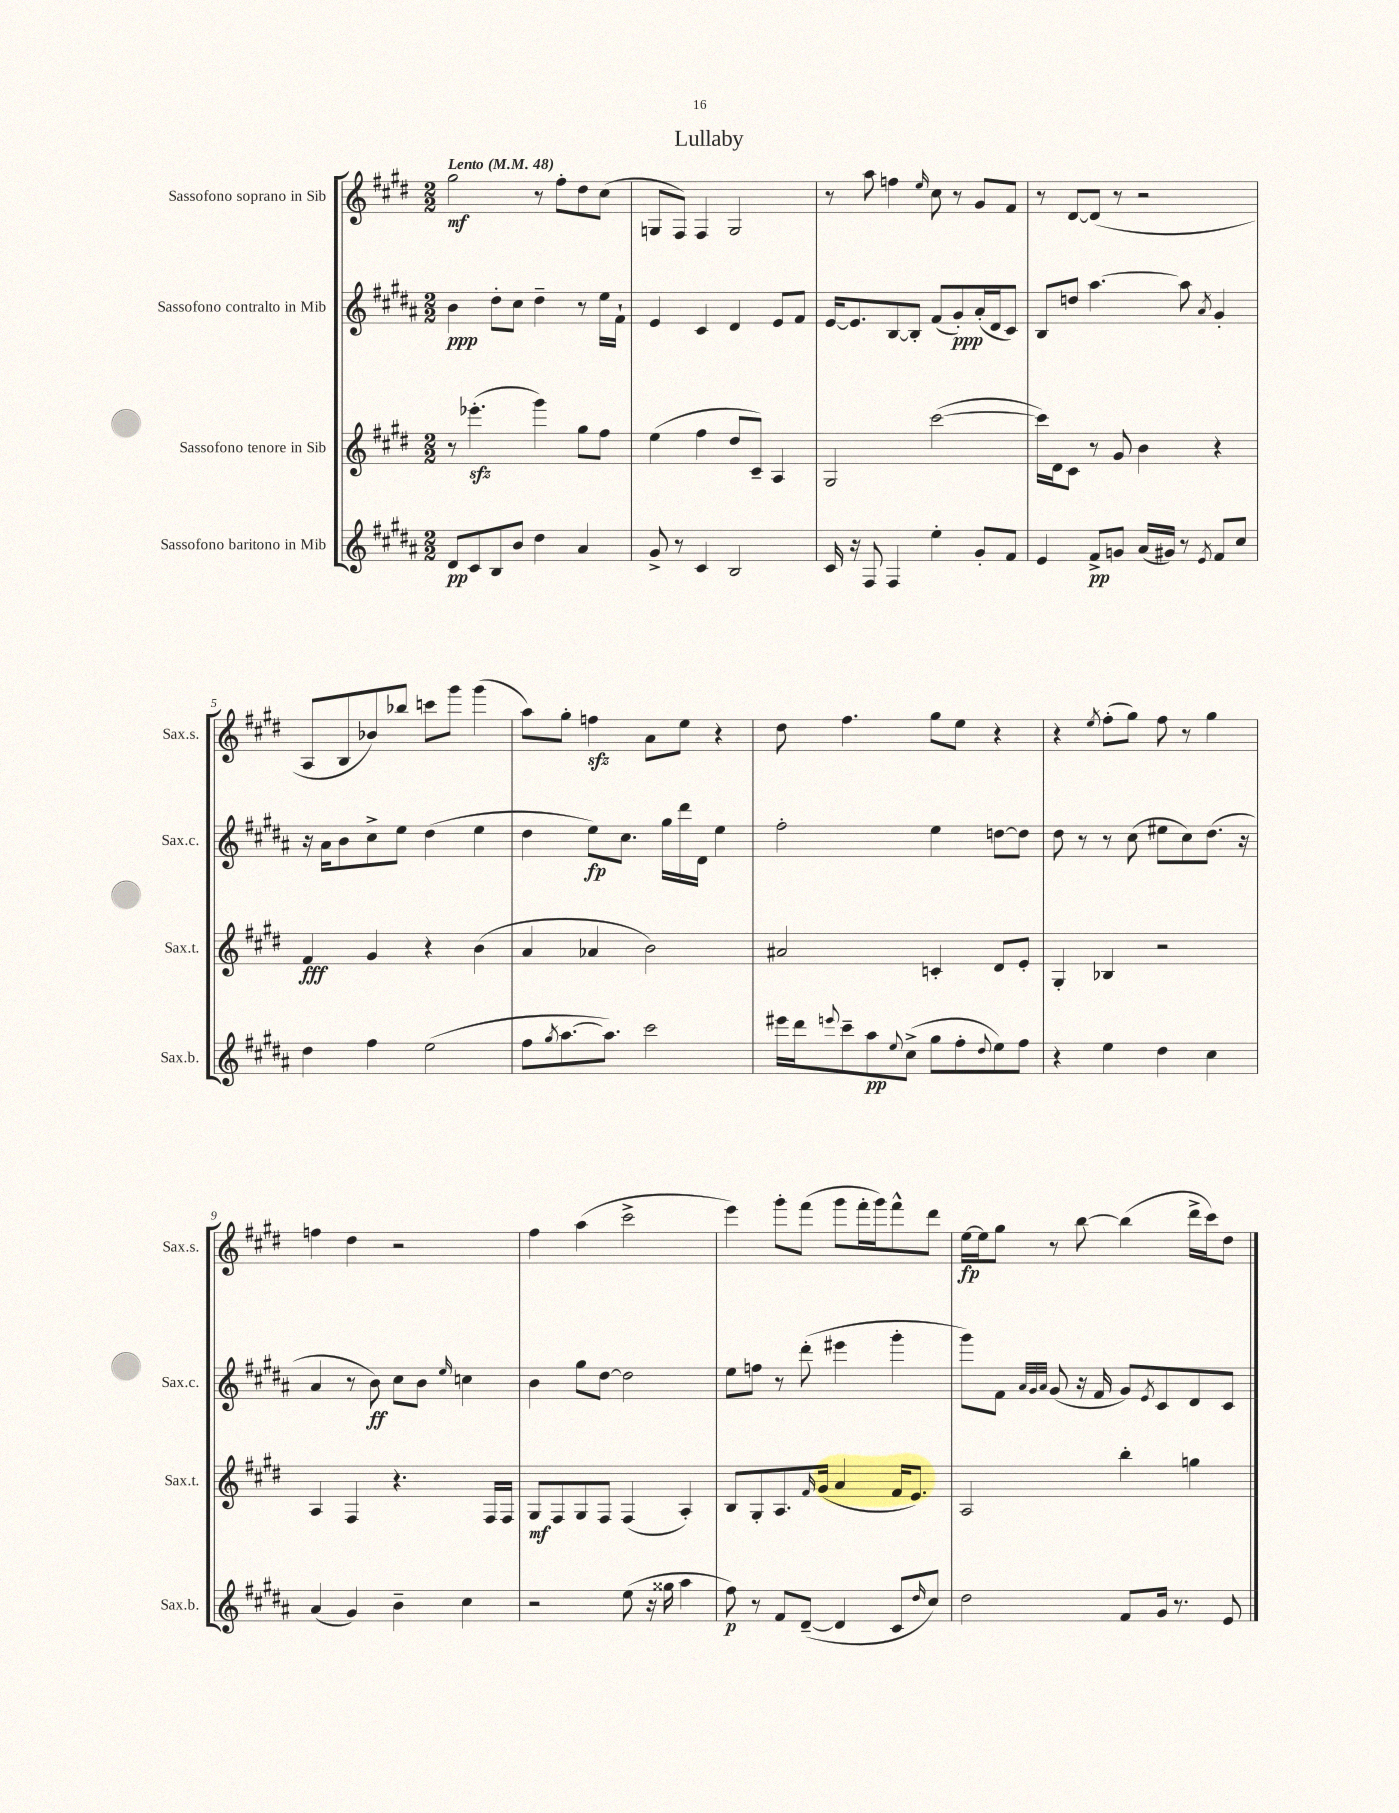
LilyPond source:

\header { title = "Lullaby" }
<<
\new StaffGroup <<
\new Staff = "s0" \with { instrumentName = "Sassofono soprano in Sib" shortInstrumentName = "Sax.s." } {
    \clef treble \key e \major \numericTimeSignature \time 2/2 \tempo "Lento" 4 = 48
    gis''2\mf r8 fis''8-. dis''8 cis''8( |
    g8 fis8) fis4 g2 |
    r8 a''8 f''4 \grace { e''16 } cis''8 r8 gis'8 fis'8 |
    r8 dis'8~ dis'8( r8 r2 |
    a8 b8 bes'8) bes''8 c'''8 gis'''8 gis'''4( |
    a''8) gis''8-. f''4\sfz a'8 e''8 r4 |
    dis''8 fis''4. gis''8 e''8 r4 |
    r4 \acciaccatura { e''8 } fis''8-.( gis''8) fis''8 r8 gis''4 |
    f''4 dis''4 r2 |
    fis''4 a''4( cis'''2-> |
    e'''4) gis'''8-. fis'''8( gis'''8 fis'''16-. gis'''16) fis'''8-^ dis'''8 |
    e''16~\fp e''16 gis''8 r8 b''8~ b''4( dis'''16-> cis'''16) dis''8 \bar "|." |
}
\new Staff = "s1" \with { instrumentName = "Sassofono contralto in Mib" shortInstrumentName = "Sax.c." } {
    \clef treble \key b \major \numericTimeSignature \time 2/2
    b'4\ppp dis''8-. cis''8 dis''4-- r8 e''16 fis'16-! |
    e'4 cis'4 dis'4 e'8 fis'8 |
    e'16~ e'8. b8~ b8-. fis'8( gis'8-.\ppp) ais'16-.( dis'16 cis'8) |
    b8 d''8 ais''4.~ ais''8 \acciaccatura { ais'8 } gis'4-. |
    r16 ais'16 b'8 cis''8-> e''8 dis''4( e''4 |
    dis''4 e''8\fp) cis''8. gis''16 dis'''16 dis'16 e''4 |
    fis''2-. e''4 d''8~ d''8 |
    dis''8 r8 r8 cis''8( eis''8 cis''8) dis''8.( r16 |
    ais'4 r8 b'8\ff) cis''8 b'8 \grace { e''16 } c''4 |
    b'4 gis''8 dis''8~ dis''2 |
    e''8 f''8 r8 dis'''8-.( eis'''4 gis'''4-. |
    gis'''8) fis'8 \grace { ais'32 gis'32 ais'32 } gis'8( r16 fis'16 gis'8) \acciaccatura { e'8 } cis'8 dis'8 cis'8 \bar "|." |
}
\new Staff = "s2" \with { instrumentName = "Sassofono tenore in Sib" shortInstrumentName = "Sax.t." } {
    \clef treble \key e \major \numericTimeSignature \time 2/2
    r8 ees'''4.-.\sfz( gis'''4) gis''8 fis''8 |
    e''4( fis''4 dis''8 cis'8--) a4 |
    gis2 cis'''2~( |
    cis'''16) dis'16 cis'8 r8 gis'8 b'4 r4 |
    fis'4\fff gis'4 r4 b'4( |
    a'4 aes'4 b'2) |
    ais'2 c'4-. dis'8 e'8-. |
    gis4-. bes4 r2 |
    a4 fis4 r4. fis16 fis16 |
    gis8\mf fis8 gis8 fis8 fis4( a4-.) |
    b8 gis8-. a8. \grace { fis'16 } gis'16( a'4 fis'16 e'8.) |
    a2 b''4-. g''4 \bar "|." |
}
\new Staff = "s3" \with { instrumentName = "Sassofono baritono in Mib" shortInstrumentName = "Sax.b." } {
    \clef treble \key b \major \numericTimeSignature \time 2/2
    dis'8\pp cis'8 b8 b'8 dis''4 ais'4 |
    gis'8-> r8 cis'4 b2 |
    cis'16 r16 fis8 fis4 e''4-. gis'8-. fis'8 |
    e'4 fis'8->\pp g'8 ais'16( gis'16) r8 \acciaccatura { e'8 } fis'8 cis''8 |
    dis''4 fis''4 e''2( |
    fis''8 \acciaccatura { gis''8 } ais''8.~ ais''8.) cis'''2 |
    eis'''16 dis'''16 \appoggiatura { e'''8 } cis'''8-- ais''8\pp \appoggiatura { e''8 } cis''8->( gis''8 fis''8-. \appoggiatura { dis''8 } e''8) fis''8 |
    r4 e''4 dis''4 cis''4 |
    ais'4( gis'4) b'4-- cis''4 |
    r2 e''8( r16 gisis''16 ais''4 |
    fis''8\p) r8 fis'8 dis'8~--( dis'4 cis'8 \grace { dis''16 } cis''8) |
    dis''2 fis'8 gis'16 r8. e'8 \bar "|." |
}
>>
>>
